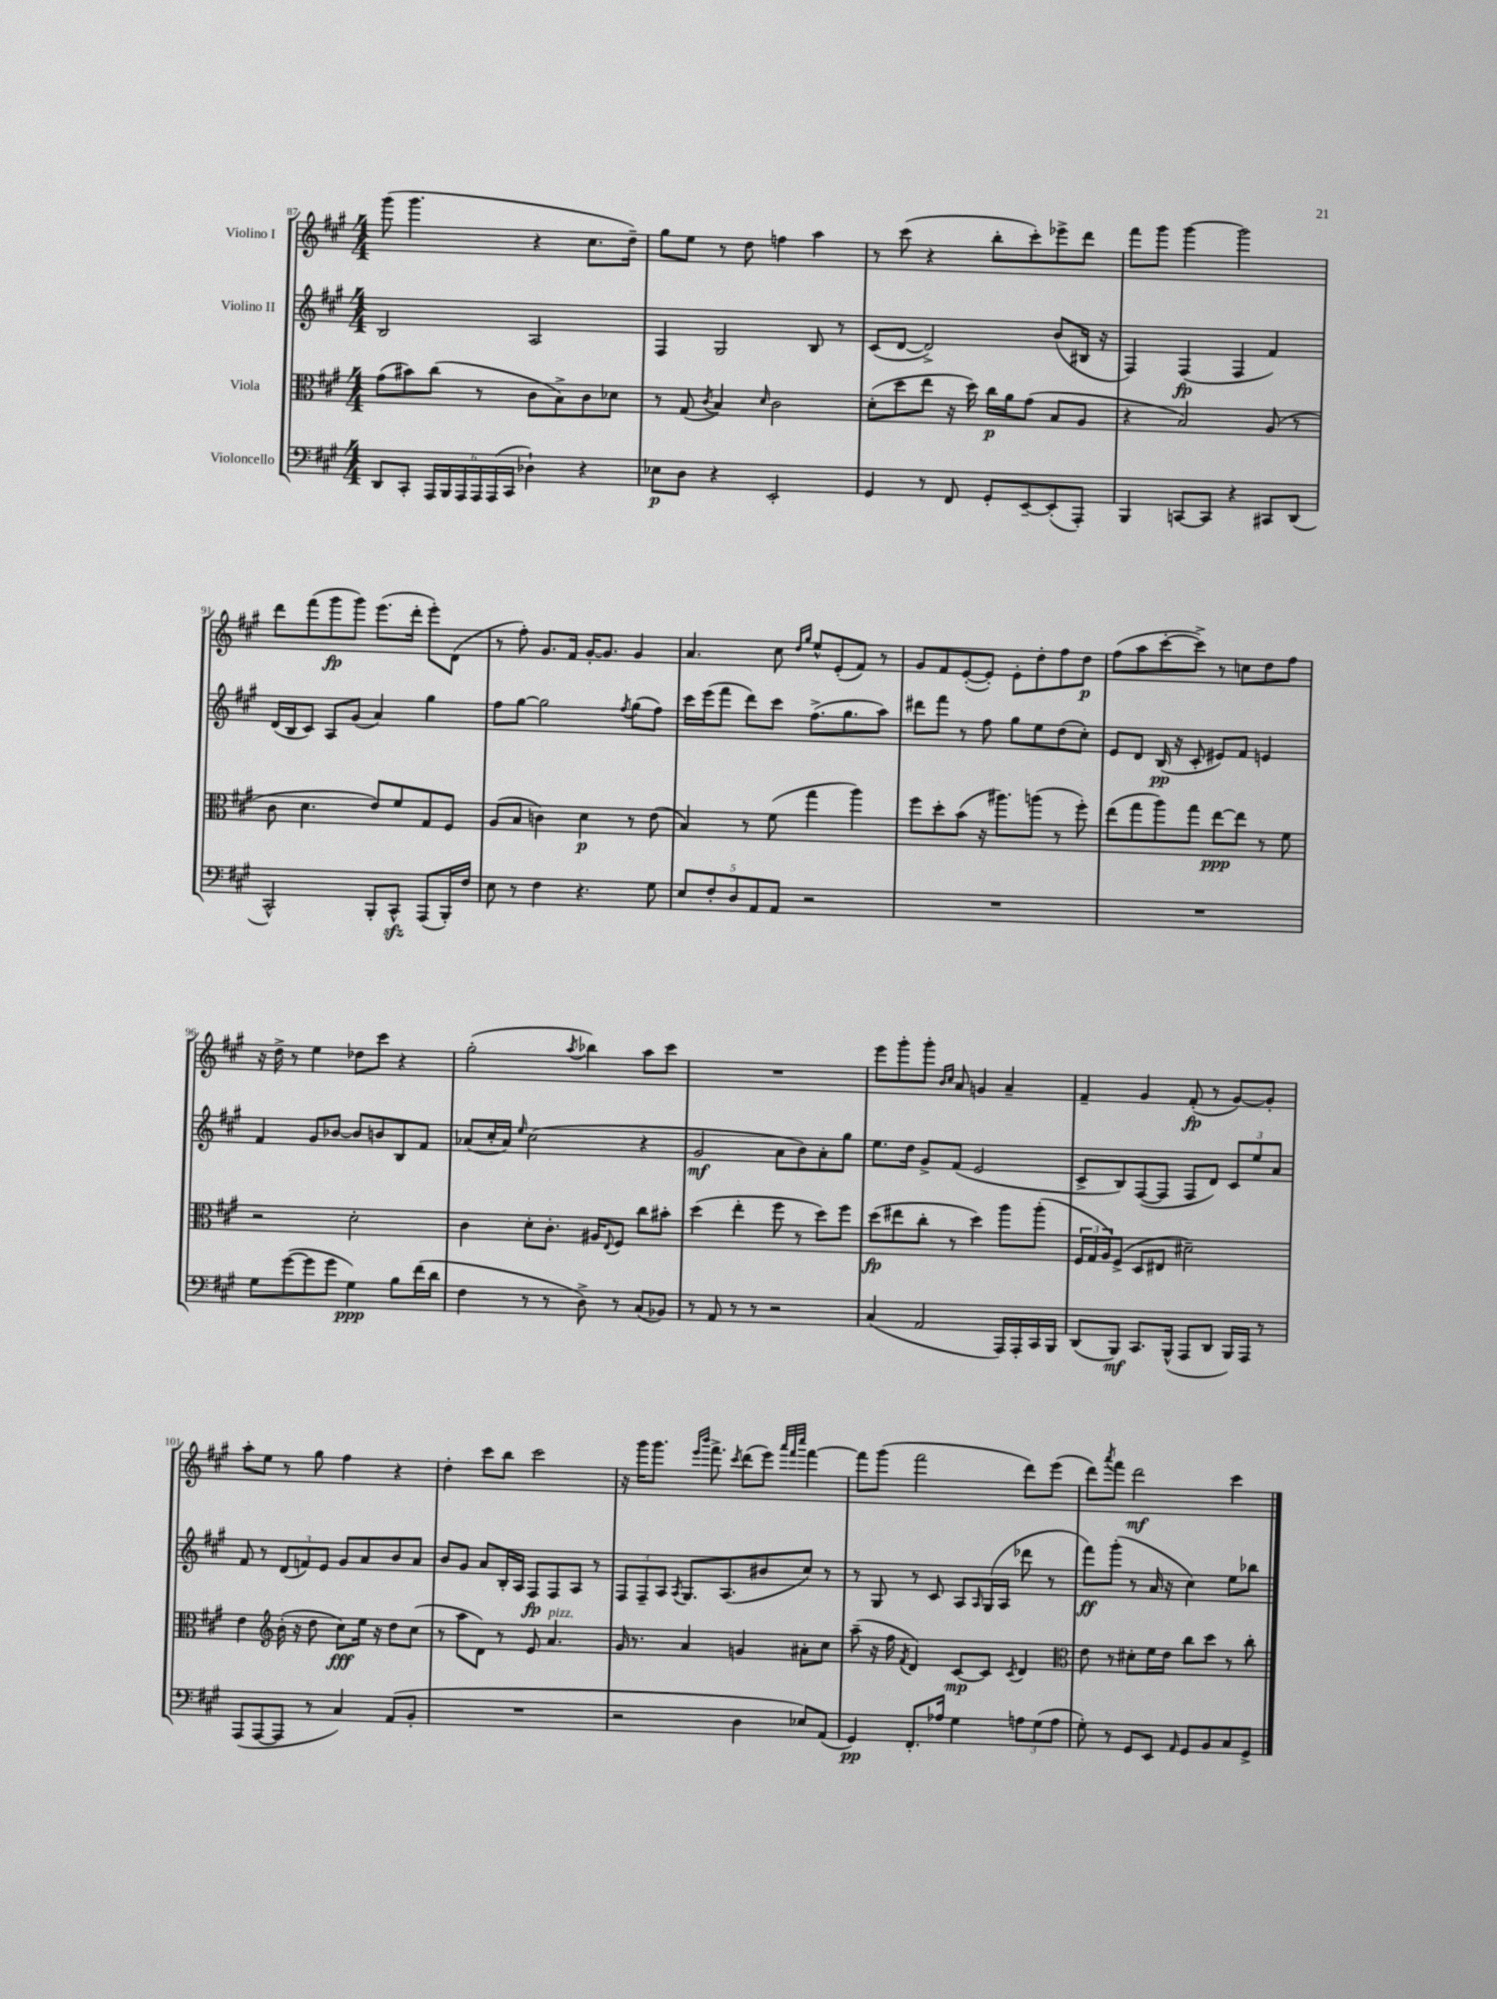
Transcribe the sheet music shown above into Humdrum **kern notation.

**kern	**dynam	**kern	**dynam	**kern	**dynam	**kern	**dynam
*part4	*part4	*part3	*part3	*part2	*part2	*part1	*part1
*staff4	*staff4	*staff3	*staff3	*staff2	*staff2	*staff1	*staff1
*I"Violoncello	*	*I"Viola	*	*I"Violino II	*	*I"Violino I	*
*clefF4	*	*clefC3	*	*clefG2	*	*clefG2	*
*k[f#c#g#]	*	*k[f#c#g#]	*	*k[f#c#g#]	*	*k[f#c#g#]	*
*M4/4	*	*M4/4	*	*M4/4	*	*M4/4	*
=87	=87	=87	=87	=87	=87	=87	=87
8DD/L	.	(8g#\L	.	2B/	.	(8ggg#\	.
8CC#'/J	.	8b#X\)	.	.	.	4.ggg#\	.
24AAA/LL	.	(8cc#\J	.	.	.	.	.
24BBB/	.	.	.	.	.	.	.
24AAA/	.	.	.	.	.	.	.
24AAA/	.	8r	.	.	.	.	.
(24AAA/	.	.	.	.	.	.	.
24CC#/JJ	.	.	.	.	.	.	.
4D-X`\)	.	8c#\L	.	2A/	.	4r	.
.	.	8B^\)	.	.	.	.	.
4r	.	8c#\	.	.	.	8.cc#\L	.
.	.	8d-X\J	.	.	.	.	.
.	.	.	.	.	.	16dd~\Jk)	.
=88	=88	=88	=88	=88	=88	=88	=88
8E-X\L	p	8r	.	4F#/	.	8gg#\L	.
8D\J	.	(8G#/	.	.	.	8ee\J	.
.	.	8qc#/	.	.	.	.	.
4r	.	4B/)	.	2G#/	.	8r	.
.	.	.	.	.	.	8dd\	.
.	.	16qqd/	.	.	.	.	.
2EE'/	.	2c#\	.	.	.	4ffn\	.
.	.	.	.	8B/	.	4aa\	.
.	.	.	.	8r	.	.	.
=89	=89	=89	=89	=89	=89	=89	=89
4GG#/	.	(8d'\L	.	(8c#/L	.	8r	.
.	.	8dd\	.	[8d/J	.	(8ccc#\	.
8r	.	8ee\J	.	2d^/])	.	4r	.
8FF#/	.	16r	.	.	.	.	.
.	.	16dd\)	.	.	.	.	.
8GG#'/L	.	16cc#\LL	p	.	.	8bb'\L	.
.	.	16a\J	.	.	.	.	.
[8EE~/	.	(8g#\J	.	.	.	8ccc#'\)	.
(8EE'/]	.	8B/L	.	(8b/L	.	8eee-X^\	.
8AAA'/J)	.	8A/J	.	16B#X/Jk	.	8ddd\J	.
.	.	.	.	16r	.	.	.
=90	=90	=90	=90	=90	=90	=90	=90
4BBB/	.	4r	.	4F#/)	.	8fff#\L	.
.	.	.	.	.	.	8ggg#\J	.
[8CCn/L	.	2B/)	.	(4F#/	fp	[4ggg#\	.
8CC/J]	.	.	.	.	.	.	.
4r	.	.	.	4F#/	.	2ggg#\]	.
8CC#X/L	.	(8A/	.	4f#/)	.	.	.
(8DD/J	.	8r	.	.	.	.	.
!!LO:LB:g=z
=91	=91	=91	=91	=91	=91	=91	=91
2CC#^^/)	.	8c#\	.	(16d/LL	.	8ddd\L	.
.	.	.	.	16B/J	.	.	.
.	.	4.d\	.	8c#/J)	.	(8fff#\	.
.	.	.	.	8A/L	.	8ggg#\	fp
.	.	.	.	(8g#/J	.	8ggg#\J)	.
8BBB'/L	.	8e/L)	.	4a/)	.	(8.eee\L	.
8CC#zz^^/J	.	8f#/	.	.	.	.	.
.	.	.	.	.	.	16ddd'\Jk	.
(8AAA/L	.	8G#/	.	4gg#\	.	8eee'\L)	.
16BBB'/L)	.	8F#/J	.	.	.	(8d\J	.
16F#/JJ	.	.	.	.	.	.	.
=92	=92	=92	=92	=92	=92	=92	=92
8E\	.	(8A/L	.	8ff#\L	.	8r	.
8r	.	8B/J	.	[8gg#\J	.	8ff#'\)	.
4F#\	.	4cn\)	.	2gg#\]	.	8.g#/L	.
.	.	.	.	.	.	16f#/Jk	.
4.r	.	4d\	p	.	.	[16g#'/KL	.
.	.	.	.	.	.	8.g#/J]	.
.	.	.	.	8qff#/	.	.	.
.	.	8r	.	(8gg#\L	.	4g#/	.
8G#\	.	(8e\	.	8ff#\J)	.	.	.
=93	=93	=93	=93	=93	=93	=93	=93
10E/L	.	4B/)	.	16ccc#\LL	.	4.a/	.
.	.	.	.	(16eee\J	.	.	.
10F#'/	.	.	.	.	.	.	.
.	.	.	.	8fff#\J	.	.	.
10D/	.	.	.	.	.	.	.
.	.	8r	.	8ddd\L)	.	.	.
10AA/	.	.	.	.	.	.	.
.	.	(8f#\	.	8ccc#\J	.	8cc#\	.
10AA/J	.	.	.	.	.	.	.
.	.	.	.	.	.	16qqdd/LL	.
.	.	.	.	.	.	16qqgg#/JJ	.
2r	.	4gg#\	.	(8.ff#^\L	.	8ee^^/L	.
.	.	.	.	.	.	(8e'/	.
.	.	.	.	8.gg#\	.	.	.
.	.	4aa\)	.	.	.	8f#/J)	.
.	.	.	.	8aa\J)	.	8r	.
=94	=94	=94	=94	=94	=94	=94	=94
1r	.	8ff#\L	.	8ddd#X\L	.	8g#/L	.
.	.	8dd'\	.	8fff#\J	.	8f#/	.
.	.	(8b\J	.	8r	.	([8e'/	.
.	.	16r	.	8ff#\	.	8e'/J])	.
.	.	8.aa#X\L)	.	.	.	.	.
.	.	.	.	8gg#\L	.	8e'\L	.
.	.	(8aan\J	.	8ee\	.	8dd'\	.
.	.	8r	.	(8dd\	.	8ff#\	.
.	.	8ff#'\)	.	8cc#'\J)	.	8dd\J	p
=95	=95	=95	=95	=95	=95	=95	=95
1r	.	(8ee\L	.	8e/L	.	(8ff#\L	.
.	.	8gg#\	.	8d/J	.	8aa\	.
.	.	8aa\)	.	(16B/	pp	[8ccc#'\	.
.	.	.	.	16r	.	.	.
.	.	8gg#\J	.	8c#'/	.	8ccc#^\J])	.
.	.	[8ee\L	ppp	8e#X/L)	.	8r	.
.	.	8ee\J]	.	8f#/J	.	8ccn\L	.
.	.	8r	.	4en/	.	8dd\	.
.	.	8f#\	.	.	.	8ff#\J	.
!!LO:LB:g=z
=96	=96	=96	=96	=96	=96	=96	=96
8G#\L	.	2r	.	4f#/	.	16r	.
.	.	.	.	.	.	16dd^\	.
([8g#\	.	.	.	.	.	8r	.
8g#\]	.	.	.	8g#/L	.	4ee\	.
8g#\J	.	.	.	[8b-X/J	.	.	.
4G#\)	ppp	2d'\	.	8b-/L]	.	8dd-X\L	.
.	.	.	.	8bn/	.	8ccc#\J	.
8B\L	.	.	.	8B/	.	4r	.
(16f#\L	.	.	.	8f#/J	.	.	.
16d\JJ	.	.	.	.	.	.	.
=97	=97	=97	=97	=97	=97	=97	=97
4F#\	.	4c#\	.	(8a-X/L	.	(2gg#'\	.
.	.	.	.	16cc#'/L	.	.	.
.	.	.	.	16a-/JJ)	.	.	.
.	.	.	.	16qqee/	.	.	.
8r	.	8d'\L	.	(2cc#\	.	.	.
8r	.	8.c#'\J	.	.	.	.	.
.	.	.	.	.	.	8qaa/	.
8D^\)	.	.	.	.	.	4bb-X\)	.
.	.	16A#X/KL	.	.	.	.	.
.	.	8qqE/	.	.	.	.	.
8r	.	8F#/J	.	.	.	.	.
(8C#/L	.	8cc#\L	.	4r	.	8aa\L	.
8BB-X/J)	.	8b#X'\J	.	.	.	8ccc#\J	.
=98	=98	=98	=98	=98	=98	=98	=98
8r	.	(4dd\	.	2g#/	mf	1r	.
8AA/	.	.	.	.	.	.	.
8r	.	4ee'\	.	.	.	.	.
8r	.	.	.	.	.	.	.
2r	.	8ff#\	.	8a\L	.	.	.
.	.	8r	.	8b\)	.	.	.
.	.	8dd\L)	.	8a'\	.	.	.
.	.	8ff#\J	.	8gg#\J	.	.	.
=99	=99	=99	=99	=99	=99	=99	=99
(4C#/	.	(8dd\L	fp	8.ee\L	.	8eee\L	.
.	.	8ee#X\	.	.	.	8ggg#'\	.
.	.	.	.	16dd\Jk	.	.	.
2AA/	.	8cc#'\J	.	8g#^/L	.	8ggg#'\J	.
.	.	.	.	.	.	16qqb/LL	.
.	.	.	.	.	.	16qqcc#/JJ	.
.	.	8r	.	(8f#/J	.	8a/	.
.	.	4dd\)	.	2e/	.	4gn/	.
16AAA/LL)	.	8aa\L	.	.	.	4a~/	.
16AAA'/	.	.	.	.	.	.	.
16CC#/	.	(8aa'\J	.	.	.	.	.
16BBB/JJ	.	.	.	.	.	.	.
=100	=100	=100	=100	=100	=100	=100	=100
(8DD/L	.	24F#/LL	.	8c#^/L	.	4f#~/	.
.	.	24G#/	.	.	.	.	.
.	.	24A/J)	.	.	.	.	.
8BBB/J)	mf	(8F#^/J	.	8B/)	.	.	.
8.CC#/L	.	8D/L	.	([8F#/	.	4g#/	.
.	.	8E#X/J	.	8F#/J]	.	.	.
(16BBB^^/Jk	.	.	.	.	.	.	.
8AAA/L	.	2d#X~\)	.	8F#/L	.	(8f#'/	fp
8DD/J	.	.	.	8d/J)	.	8r	.
16BBB/LL)	.	.	.	12c#/L	.	[8g#/L)	.
16AAA/JJ	.	.	.	.	.	.	.
.	.	.	.	12ee/	.	.	.
8r	.	.	.	.	.	8g#'/J]	.
.	.	.	.	12a/J	.	.	.
!!LO:LB:g=z
=101	=101	=101	=101	=101	=101	=101	=101
(8AAA/L	.	4e\	.	8f#/	.	8aa'\L	.
[8AAA/	.	.	.	8r	.	8ee\J	.
*	*	*clefG2	*	*	*	*	*
8AAA/J]	.	(16b'\	.	(12d/L	.	8r	.
.	.	16r	.	.	.	.	.
.	.	.	.	12fn/)	.	.	.
8r	.	8dd\	.	.	.	8gg#\	.
.	.	.	.	12e/J	.	.	.
4C#/)	.	8cc#\L)	fff	8g#/L	.	4ff#\	.
.	.	16ee\Jk	.	8a/	.	.	.
.	.	16r	.	.	.	.	.
(8AA/L	.	8dd\L	.	8b/	.	4r	.
8BB'/J	.	(8cc#\J	.	8a/J	.	.	.
=102	=102	=102	=102	=102	=102	=102	=102
1r	.	8r	.	8b/L	.	4dd'\	.
.	.	8aa\L	.	8g#/J	.	.	.
.	.	8d\J)	.	8a/L	.	8ccc#\L	.
.	.	8r	.	16B'/L	.	8bb\J	.
.	.	.	.	16A/JJ	.	.	.
.	.	8e/	.	8F#/L	fp	2ccc#\	.
!	!	!LO:TX:a:i:t=pizz.	!	!	!	!	!
.	.	4.a/	.	8F#/	.	.	.
.	.	.	.	8A/J	.	.	.
.	.	.	.	8r	.	.	.
=103	=103	=103	=103	=103	=103	=103	=103
2r	.	16g#/	.	12F#/L	.	16r	.
.	.	8.r	.	.	.	16ggg#\KL	.
.	.	.	.	12F#~/	.	.	.
.	.	.	.	.	.	8.ggg#\J	.
.	.	.	.	12A/J	.	.	.
.	.	.	.	8qA/	.	.	.
.	.	4a/	.	8.G#/L	.	.	.
.	.	.	.	.	.	16qqeee/LL	.
.	.	.	.	.	.	16qqbbb/JJ	.
.	.	.	.	.	.	8.fff#^\	.
.	.	.	.	(8.A/	.	.	.
.	.	.	.	.	.	8qccc#/	.
4D\	.	4gn/	.	.	.	(8ddd\L	.
.	.	.	.	8b#X/	.	8eee\J)	.
.	.	.	.	.	.	32qqaaa/LLL	.
.	.	.	.	.	.	32qqfff#/	.
.	.	.	.	.	.	32qqcccc#/JJJ	.
8E-X/L)	.	8a#X'\L	.	8cc#/J)	.	[4fff#\	.
(8AA/J	.	8cc#\J	.	8r	.	.	.
=104	=104	=104	=104	=104	=104	=104	=104
4GG#/)	pp	(8aa~\	.	8r	.	8fff#\L]	.
.	.	16r	.	8G#/	.	(8ggg#\J	.
.	.	16ff#\	.	.	.	.	.
.	.	8qf#/	.	.	.	.	.
8.FF#'/L	.	4d/)	.	8r	.	2fff#\	.
.	.	.	.	8c#/	.	.	.
16A-X/Jk	.	.	.	.	.	.	.
4G#\	.	[8c#/L	mp	8A/L	.	.	.
.	.	.	.	16qqA/	.	.	.
.	.	8c#/J]	.	(16G#/L	.	.	.
.	.	.	.	16A/JJ	.	.	.
.	.	8qc#/	.	.	.	.	.
12An\L	.	4d/	.	8ddd-X\	.	8ddd\L)	.
(12G#\	.	.	.	.	.	.	.
.	.	.	.	8r	.	(8eee\J	.
12A\J	.	.	.	.	.	.	.
=105	=105	=105	=105	=105	=105	=105	=105
*	*	*clefC3	*	*	*	*	*
8G#'\)	.	8e\	.	8fff#\L)	ff	8ddd\L)	.
.	.	.	.	.	.	8qaaa/	.
8r	.	8r	.	(8ggg#'\J	.	8fff#\J	.
8GG#/L	.	8d#X'\L	.	8r	.	2ddd\	mf
8EE/J	.	16f#\L	.	16a/	.	.	.
.	.	16e\JJ	.	16r	.	.	.
16qqAA/	.	.	.	.	.	.	.
8GG#/L	.	8cc#\L	.	4cc#\)	.	.	.
8BB/	.	8dd\J	.	.	.	.	.
8C#/	.	8r	.	8ee\L	.	4ccc#\	.
8GG#^/J	.	8cc#'\	.	8bb-X\J	.	.	.
==	==	==	==	==	==	==	==
*-	*-	*-	*-	*-	*-	*-	*-
